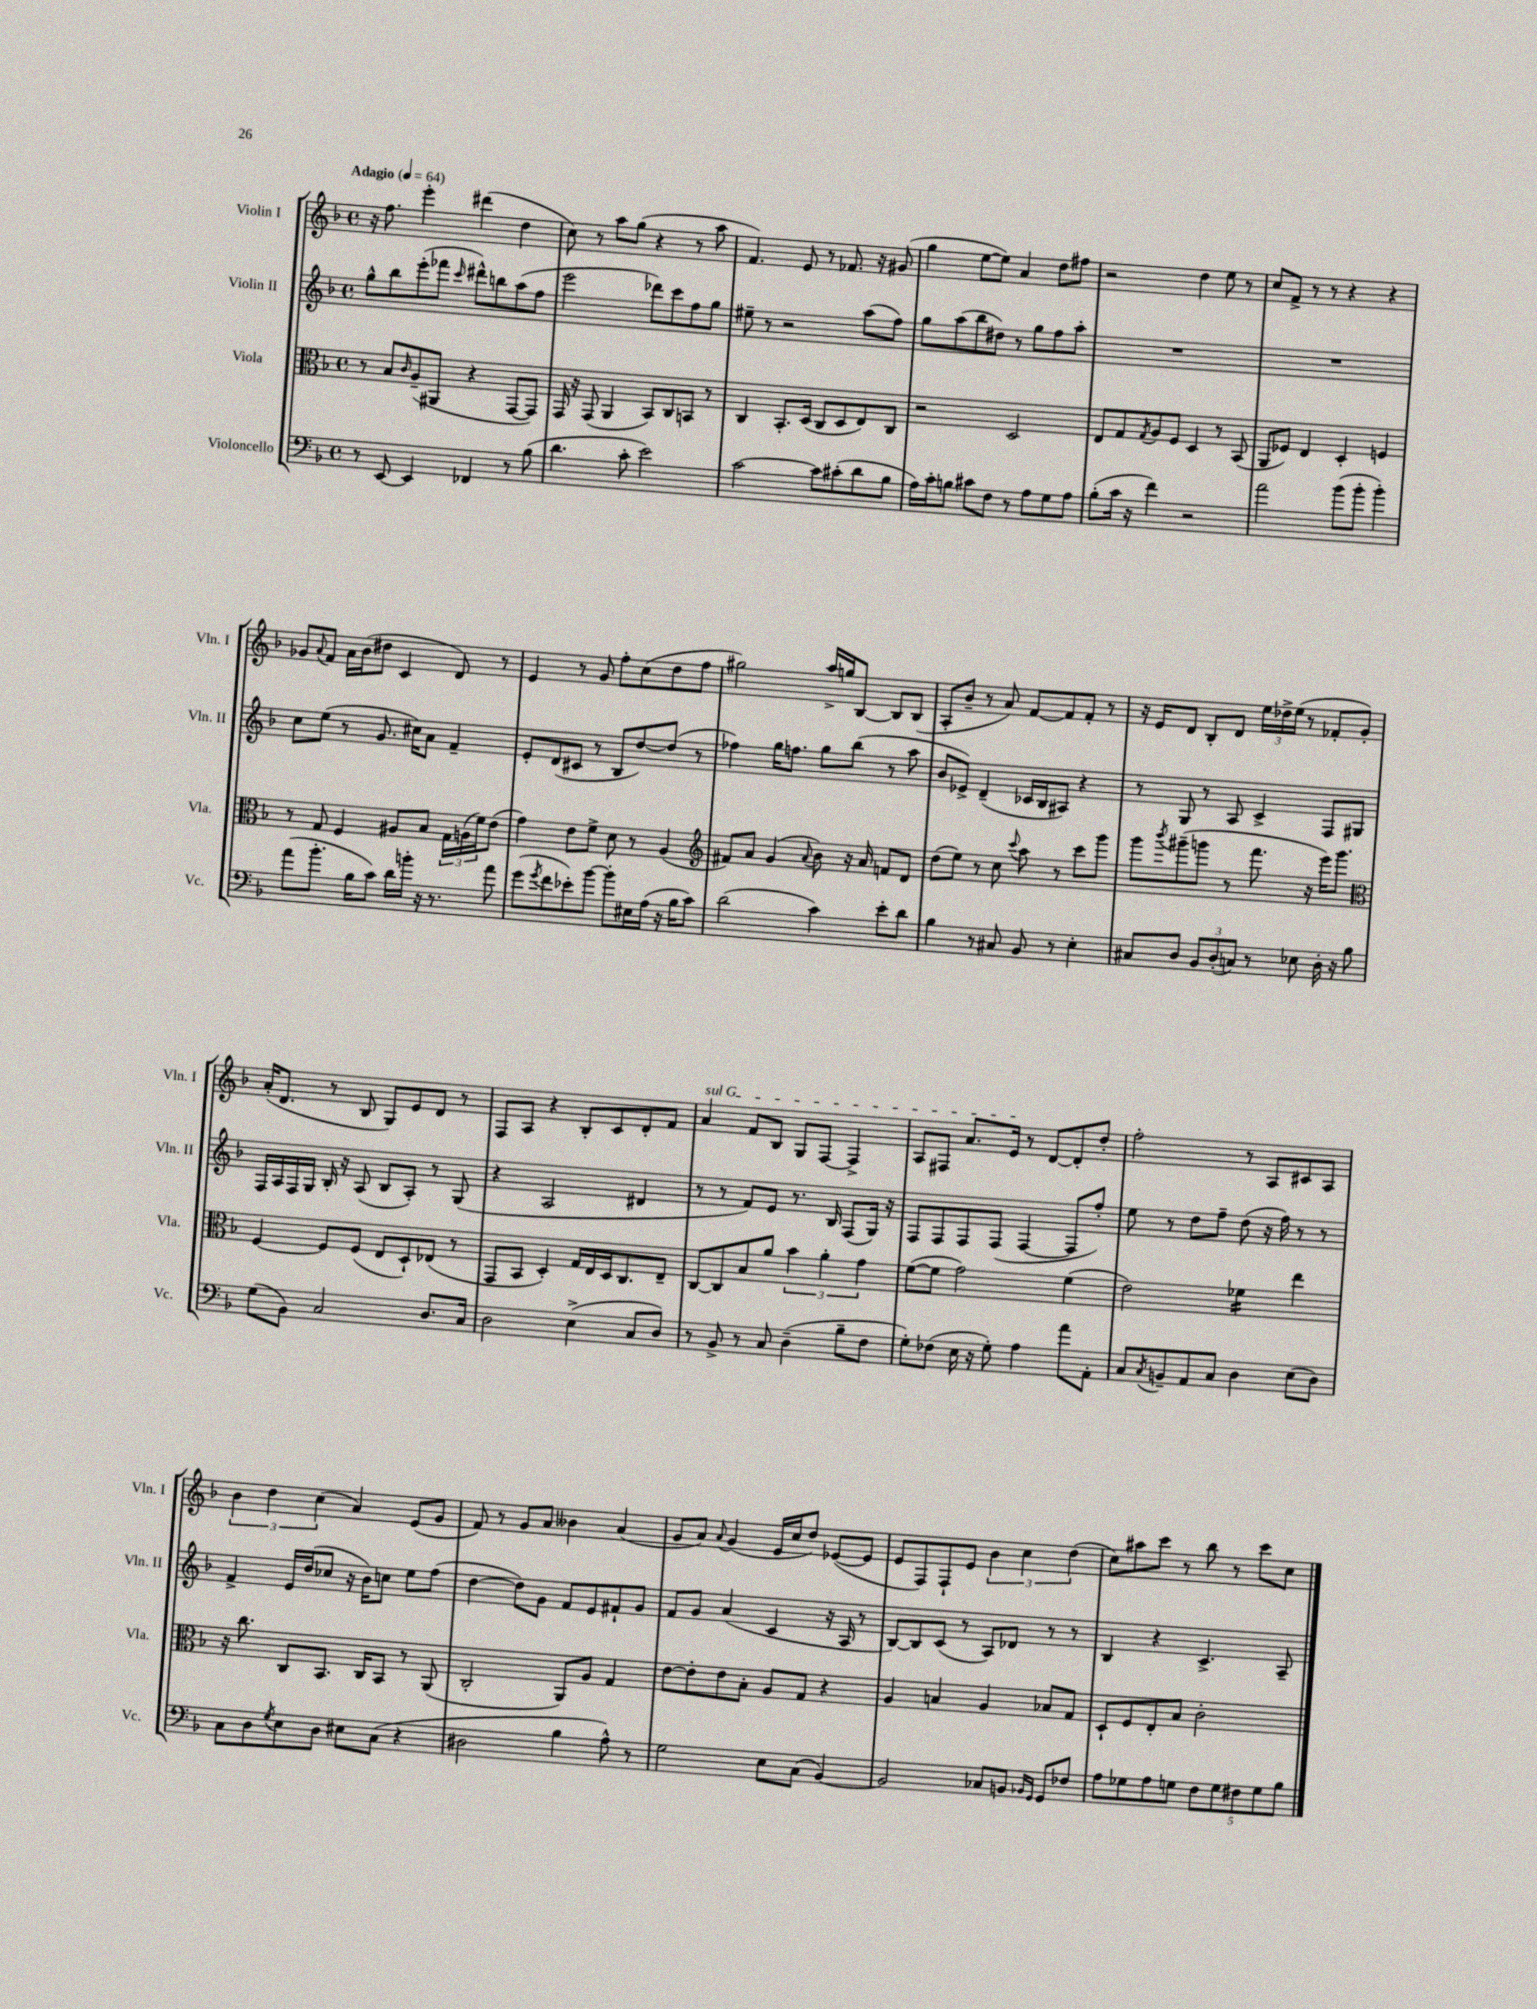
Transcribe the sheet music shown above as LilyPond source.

<<
\new StaffGroup <<
\new Staff = "s0" \with { instrumentName = "Violin I" shortInstrumentName = "Vln. I" } {
    \clef treble \key f \major \defaultTimeSignature \time 4/4 \tempo "Adagio" 4 = 64
    r16 f''8. e'''4-. dis'''4( d''4 |
    c''8) r8 a''8 g''8( r4 r8 a''8 |
    f'4.) e'8 r8 fes'8. r16 gis'8( |
    g''4 e''8~ e''8) a'4 d''8 fis''8 |
    r2 d''4 e''8 r8 |
    c''8 f'8-> r8 r8 r4 r4 |
    ges'8 \appoggiatura { a'8 } f'8 a'16 bes'16( dis''8 c'4 d'8) r8 |
    e'4 r8 g'8 f''8-. c''8( d''8 f''8 |
    gis''2) a''16-> g''16 bes8~ bes8 bes8( |
    a8-. bes'8-- r8 a'8) f'8~ f'8 f'8-. r8 |
    r16 e'16 d'8 bes8-. d'8 \tuplet 3/2 { e''16 des''16-> e''16( } r8 fes'8-. g'8-.) |
    a'16-.( d'8. r8 bes8 g8) e'8 d'8 r8 |
    f8 a8 r4 bes8-. c'8 d'8-. f'8 |
    \once \override TextSpanner.bound-details.left.text = \markup { \italic "sul G" } a'4\startTextSpan f'8 bes8 g8 f8~ f4-> |
    a8 fis8 a'8. e'16\stopTextSpan r8 d'8~ d'8-. d''8-. |
    f''2-. r8 a8 cis'8 a8 |
    \tuplet 3/2 { bes'4 d''4 c''4( } a'4) e'8( g'8 |
    f'8) r8 g'8 a'8 beses'4 a'4( |
    g'8 a'8) \appoggiatura { a'8 } g'4( e'16 c''16 d''8) ees'8~( ees'8 |
    e'8 f8) f8-! e'8 \tuplet 3/2 { bes'4 c''4 d''4( } |
    c''8) ais''8 c'''8 r8 bes''8 r8 c'''8 c''8 \bar "|." |
}
\new Staff = "s1" \with { instrumentName = "Violin II" shortInstrumentName = "Vln. II" } {
    \clef treble \key f \major \defaultTimeSignature \time 4/4
    g''8-^ bes''8 e'''8-.( fes'''8 \grace { c'''16 } dis'''8-^) b''8 a''8( f''8 |
    e'''2 des'''8) c'''8 f''8 g''8 |
    eis''8-- r8 r2 a''8( f''8) |
    g''8 a''8( bes''8 dis''8) r8 g''8 f''8 a''8-. |
    R1 |
    R1 |
    c''8 e''8( r8 g'8. cis''16) a'8 f'4-- |
    e'8-. d'8( cis'8 r8 bes8 d''8~) d''8( r8 |
    fes''4) g''16 f''8. g''8 bes''8( r8 a''8 |
    bes'8 ees'8->) d'4--( ces'16 bes16 ais8) r4 |
    r8 g8 r8 a8 c'4-> f8 gis8 |
    f16 a16 f16 g16 bes16-. r16 a8( bes8 a8-.) r8 g8( |
    r4 a2 dis'4 |
    r8 r8 f'8) e'8 r8. bes16 f8( g16) r16 |
    f8 f8 f8 f8( f4~ f8 f''8-.) |
    e''8 r8 d''8 f''8-- d''8( r16 f''16) r8 r8 |
    f'4-> e'16 d''16( ces''8 r16 bes'16) c''8 e''8 f''8( |
    d''4~ d''8) g'8 f'8 e'8 fis'8-! g'8 |
    f'8 g'8 a'4( c'4 r16 a16 r8 |
    bes8~) bes8 c'8( r8 a8) des'8 r8 r8 |
    bes4 r4 c'4.-> a8-- \bar "|." |
}
\new Staff = "s2" \with { instrumentName = "Viola" shortInstrumentName = "Vla." } {
    \clef alto \key f \major \defaultTimeSignature \time 4/4
    r8 bes8 \grace { c'16 } a8--( ais,8 r4 g,8~ g,8) |
    g,16 r16 g,8( a,4 bes,8) c8 b,8 r8 |
    c4 bes,8.-. d16( c8 d8 e8) c8 |
    r2 d2 |
    e8 g8 \acciaccatura { g8 } a8 f8 d4 r8 bes,8( |
    a,8 fes8) e4 d4-. f4 |
    r8 g8 f4 ais8 bes8 \tuplet 3/2 { g16 a16( f'16) } e'8( |
    g'4) e'8 f'8-> d'8 r8 a4( |
    \clef treble fis'8) a'8 g'4( \appoggiatura { a'8 } bes'8) r16 a'16 f'8 d'8 |
    d''8( e''8) r8 c''8 \appoggiatura { c'''8 } a''8 r8 c'''8 g'''8 |
    g'''8 \acciaccatura { bes'''8 } gis'''8--( g'''8 r8 f'''8. r16 e'''16) g'''8. |
    \clef alto f4~ f8 f8( e8 d8-!) ees8( r8 |
    g,8 bes,8 d4-.) g16 e16 d16 c8. e8-- |
    c8~ c8 bes8 a'8 \tuplet 3/2 { bes'4 a'4-. g'4 } |
    f'8~( f'8 g'2) f'4( |
    e'2) fes'4:16 e''4 |
    r16 c''8. c8 bes,8. c16 bes,8 r8 a,8( |
    c2-. a,8) a8 g4 |
    e'8~ e'8-. e'8 bes8-. a8 g8 r4 |
    a4 b4 a4 bes8 g8 |
    d8-! f8 e8-. bes8 c'2-. \bar "|." |
}
\new Staff = "s3" \with { instrumentName = "Violoncello" shortInstrumentName = "Vc." } {
    \clef bass \key f \major \defaultTimeSignature \time 4/4
    r8 e,8~ e,4 fes,4 r8 bes8( |
    d'4. c'8-. e'2) |
    c'2~ c'8 cis'8-.( d'8 bes8 |
    a16) c'16-. b8 cis'8 f8 r8 a8 g8 a8 |
    bes8-.( c'16 r16 f'4) r2 |
    a'2 bes'8( bes'8-. bes'4-.) |
    a'8( bes'8.-. bes16 c'8) d'16 b'16-. r16 r8. a'8 |
    g'8( \acciaccatura { g'8 } f'8 ees'8-.) bes'8~ bes'8-. eis16 a16( r16 bes16 c'8) |
    d'2( c'4) e'8-. d'8 |
    bes4 r8 cis8 bes,8 r8 e4-. |
    cis8 d8 \tuplet 3/2 { bes,8 d8-.( c8) } r8 ees8 d16-. r16 bes8 |
    g8( bes,8) c2 d8. c16 |
    d2 e4->( c8 d8) |
    r8 bes,8-> r8 c8 d4--( bes8-- f8 |
    g8-.) fes8( e16 r16 g8-.) a4 a'8 a,8-. |
    c8 \acciaccatura { c8 } b,8-- a,8 c8 d4 e8( d8) |
    c8 d8 \acciaccatura { g8 } e8 d8 eis8 c8( r4 |
    dis2 bes4 a8-^) r8 |
    g2 e8 c8( bes,4~) |
    bes,2 ces8 b,8 \grace { bes,16 g,16 } g,8 fes8 |
    a8 ges8 a8 g8 \tuplet 5/4 { f8 g8 fis8 g8 bes8 } \bar "|." |
}
>>
>>
\layout { \context { \Score \remove "Bar_number_engraver" } }
